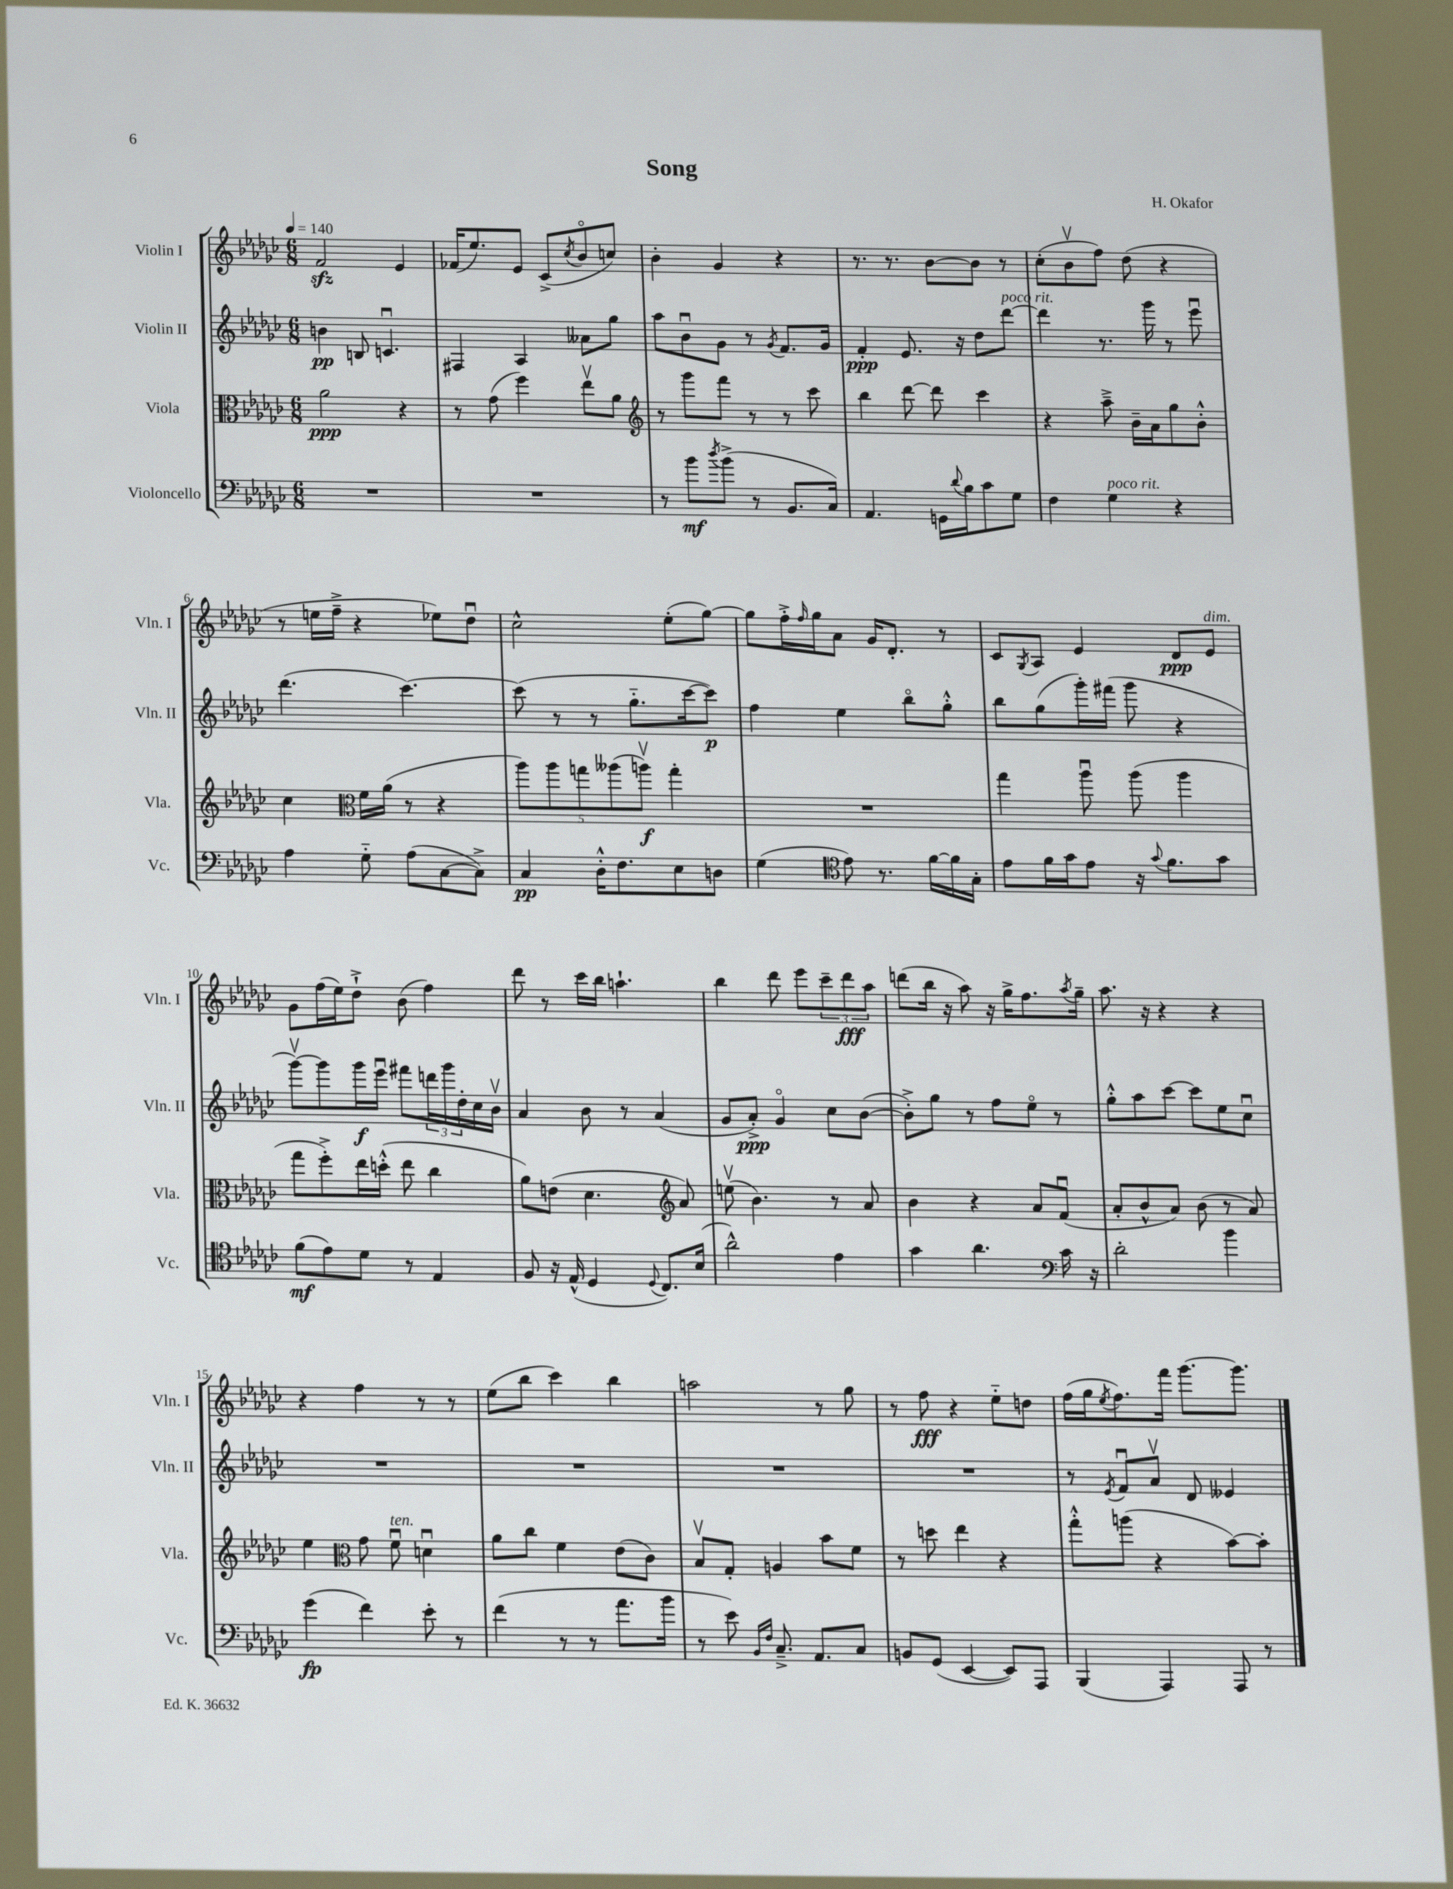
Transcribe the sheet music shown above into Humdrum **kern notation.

**kern	**dynam	**kern	**dynam	**kern	**dynam	**kern	**dynam
*part4	*part4	*part3	*part3	*part2	*part2	*part1	*part1
*staff4	*staff4	*staff3	*staff3	*staff2	*staff2	*staff1	*staff1
*I"Violoncello	*	*I"Viola	*	*I"Violin II	*	*I"Violin I	*
*I'Vc.	*	*I'Vla.	*	*I'Vln. II	*	*I'Vln. I	*
*clefF4	*	*clefC3	*	*clefG2	*	*clefG2	*
*k[b-e-a-d-g-c-]	*	*k[b-e-a-d-g-c-]	*	*k[b-e-a-d-g-c-]	*	*k[b-e-a-d-g-c-]	*
*M6/8	*	*M6/8	*	*M6/8	*	*M6/8	*
*MM140	*	*MM140	*	*MM140	*	*MM140	*
=1	=1	=1	=1	=1	=1	=1	=1
2.r	.	2a-\	ppp	4bn\	pp	2fzz/	.
.	.	.	.	8Bn/	.	.	.
.	.	.	.	4.cnu/	.	.	.
.	.	4r	.	.	.	4e-/	.
=2	=2	=2	=2	=2	=2	=2	=2
2.r	.	8r	.	4F#X/	.	(16f-X/KL	.
.	.	.	.	.	.	8.ee-/)	.
.	.	(8g-\	.	.	.	.	.
.	.	4ff\)	.	4A-/	.	8e-/J	.
.	.	.	.	.	.	(8c-^/L	.
.	.	.	.	.	.	8qcc-/	.
.	.	8ee-v\L	.	8a--X\L	.	8b-/	.
.	.	8a-\J	.	8gg-\J	.	8ccn/J)	.
=3	=3	=3	=3	=3	=3	=3	=3
*	*	*clefG2	*	*	*	*	*
8r	.	8r	.	8aa-\L	.	4b-'\	.
8b-\L	mf	8ggg-\L	.	8b-u\	.	.	.
8qdd-/	.	.	.	.	.	.	.
(8b-^\J	.	8fff\J	.	8g-\J	.	4g-/	.
8r	.	8r	.	8r	.	.	.
.	.	.	.	8qg-/	.	.	.
8.BB-/L	.	8r	.	8.f/L	.	4r	.
.	.	8ccc-\	.	.	.	.	.
16C-/Jk)	.	.	.	16g-/Jk	.	.	.
=4	=4	=4	=4	=4	=4	=4	=4
4.AA-/	.	4bb-\	.	4f'/	ppp	8.r	.
.	.	.	.	.	.	8.r	.
.	.	[8ddd-\	.	8.e-/	.	.	.
16GGn\LL	.	8ddd-\]	.	.	.	[8b-\L	.
8qqd-/	.	.	.	.	.	.	.
16B-\J	.	.	.	16r	.	.	.
8c-\	.	4ccc-\	.	8dd-\L	.	8b-\J]	.
!	!	!	!	!LO:TX:a:i:t=poco rit.	!	!	!
8G-\J	.	.	.	[8ddd-\J	.	8r	.
=5	=5	=5	=5	=5	=5	=5	=5
4F\	.	4r	.	4ddd-\]	.	(8cc-'\L	.
.	.	.	.	.	.	8b-v\	.
!LO:TX:a:i:t=poco rit.	!	!	!	!	!	!	!
4G-\	.	8aa-~^\	.	8.r	.	8ff\J)	.
.	.	16b-~\LL	.	.	.	(8dd-\	.
.	.	16a-\J	.	16ggg-\	.	.	.
4r	.	8gg-\	.	8r	.	4r	.
.	.	8b-'^^\J	.	8eee-u\	.	.	.
!!LO:LB:g=z
=6	=6	=6	=6	=6	=6	=6	=6
4A-\	.	4cc-\	.	(4.ddd-\	.	8r	.
.	.	.	.	.	.	16een\LL	.
.	.	.	.	.	.	16ff~^\JJ	.
*	*	*clefC3	*	*	*	*	*
8G-\	.	16f\LL	.	.	.	4r	.
.	.	(16a-\JJ	.	.	.	.	.
(8A-\L	.	8r	.	[4.ccc-\)	.	.	.
[8C-\	.	4r	.	.	.	8ee-X\L)	.
8C-^\J])	.	.	.	.	.	8dd-u\J	.
=7	=7	=7	=7	=7	=7	=7	=7
4C-/	pp	10aa-\L)	.	(8ccc-\]	.	2cc-^^\	.
.	.	10aa-\	.	.	.	.	.
.	.	.	.	8r	.	.	.
.	.	10ggn\	.	.	.	.	.
16D-'^^\KL	.	.	.	8r	.	.	.
.	.	(10aa--X\	.	.	.	.	.
8.F\	.	.	.	.	.	.	.
.	.	.	.	8.gg-\L	.	.	.
.	.	10aanv\J)	f	.	.	.	.
8E-\	.	4gg'\	.	.	.	(8ee-'\L	.
.	.	.	.	[16ccc-\k	.	.	.
8Dn\J	.	.	.	8ccc-\J])	p	[8gg-\J)	.
=8	=8	=8	=8	=8	=8	=8	=8
(4G-\	.	2.r	.	4ff\	.	8gg-\L]	.
.	.	.	.	.	.	16ff'^\L	.
.	.	.	.	.	.	16qqff/	.
.	.	.	.	.	.	16gg-\J	.
*clefC4	*	*	*	*	*	*	*
8e-\)	.	.	.	4ee-\	.	8a-\J	.
8.r	.	.	.	.	.	16g-/KL	.
.	.	.	.	.	.	8.d-'/J	.
.	.	.	.	8bb-\L	.	.	.
[16f\LL	.	.	.	.	.	.	.
16f\]	.	.	.	8gg-'^^\J	.	8r	.
16G-'\JJ	.	.	.	.	.	.	.
=9	=9	=9	=9	=9	=9	=9	=9
8e-\L	.	4gg-\	.	8bb-\L	.	8c-/L	.
.	.	.	.	.	.	8qG-/	.
16f\L	.	.	.	(8gg-\	.	8A-/J	.
16g-\J	.	.	.	.	.	.	.
8e-\J	.	8aa-u\	.	16ggg-'\L)	.	4e-/	.
.	.	.	.	(16fff#X\JJ	.	.	.
16r	.	(8aa-\	.	8ggg-\	.	.	.
8qqg-/	.	.	.	.	.	.	.
8.f\L	.	.	.	.	.	.	.
.	.	4aa-\	.	4r	.	8d-/L	ppp
!	!	!	!	!	!	!LO:TX:a:i:t=dim.	!
8g-\J	.	.	.	.	.	8e-/J	.
!!LO:LB:g=z
=10	=10	=10	=10	=10	=10	=10	=10
(8f\L	mf	8gg-\L	.	[8ggg-v\L)	.	8g-\L	.
8e-\)	.	8ff'^\)	.	8ggg-\]	.	(16ff\L	.
.	.	.	.	.	.	16ee-\J)	.
8d-\J	.	16ee-\L	.	16ggg-\L	f	8dd-`^\J	.
.	.	(16ddn'^^\JJ	.	16eee-u\JJ	.	.	.
8r	.	8ee-\	.	8fff#X\L	.	(8b-\	.
4E-/	.	4cc-\	.	24dddn\L	.	4ff\)	.
.	.	.	.	24ggg-\	.	.	.
.	.	.	.	24dd-'\	.	.	.
.	.	.	.	16cc-\	.	.	.
.	.	.	.	16b-v\JJ	.	.	.
=11	=11	=11	=11	=11	=11	=11	=11
8F/	.	8a-\L)	.	4a-/	.	8ddd-\	.
16r	.	(8en\J	.	.	.	8r	.
(16E-^^/	.	.	.	.	.	.	.
4D-/	.	4.d-\	.	8b-\	.	16ccc-\LL	.
.	.	.	.	.	.	16bb-\JJ	.
.	.	.	.	8r	.	4.aan`\	.
8qqD-/	.	.	.	.	.	.	.
8.C-/L)	.	.	.	(4a-/	.	.	.
*	*	*clefG2	*	*	*	*	*
.	.	8a-/)	.	.	.	.	.
(16B-/Jk	.	.	.	.	.	.	.
=12	=12	=12	=12	=12	=12	=12	=12
2a-^^\)	.	(8eenv\	.	8g-/L	.	4bb-\	.
.	.	4.b-\)	.	8a-'^/J)	ppp	.	.
.	.	.	.	4g-/	.	8ddd-\	.
.	.	.	.	.	.	8eee-\L	.
4e-\	.	8r	.	8cc-\L	.	12ccc-~\	.
.	.	.	.	.	.	12ddd-\	fff
.	.	8a-/	.	([8b-\J	.	.	.
.	.	.	.	.	.	12aa-\J	.
=13	=13	=13	=13	=13	=13	=13	=13
4g-\	.	4b-\	.	8b-'^\L])	.	(8dddn\L	.
.	.	.	.	8gg-\J	.	16bb-\Jk	.
.	.	.	.	.	.	16r	.
4.a-\	.	4r	.	8r	.	8aa-\)	.
.	.	.	.	8ff\L	.	16r	.
.	.	.	.	.	.	16gg-^\KL	.
.	.	8a-/L	.	8ee-\J	.	8.ff\	.
*clefF4	*	*	*	*	*	*	*
16c-\	.	(8fu/J	.	8r	.	.	.
.	.	.	.	.	.	8qaa-/	.
16r	.	.	.	.	.	16gg-~\Jk	.
=14	=14	=14	=14	=14	=14	=14	=14
2d-'\	.	8a-'/L	.	8gg-'^^\L	.	8.aa-\	.
.	.	8b-^^/	.	8aa-\	.	.	.
.	.	.	.	.	.	16r	.
.	.	8a-/J)	.	[8ccc-\J	.	4r	.
.	.	(8b-\	.	8ccc-\L]	.	.	.
4b-\	.	8r	.	8ee-\	.	4r	.
.	.	8a-/)	.	8cc-u\J	.	.	.
!!LO:LB:g=z
=15	=15	=15	=15	=15	=15	=15	=15
(4g-\	fp	4ee-\	.	2.r	.	4r	.
*	*	*clefC3	*	*	*	*	*
4f\)	.	8g-\	.	.	.	4ff\	.
!	!	!LO:TX:a:i:t=ten.	!	!	!	!	!
.	.	8fu\	.	.	.	.	.
8e-'\	.	4dnu\	.	.	.	8r	.
8r	.	.	.	.	.	8r	.
=16	=16	=16	=16	=16	=16	=16	=16
(4f\	.	8a-\L	.	2.r	.	(8ee-\L	.
.	.	8cc-\J	.	.	.	8bb-\J	.
8r	.	4f\	.	.	.	4ccc-\)	.
8r	.	.	.	.	.	.	.
8.a-\L	.	(8e-\L	.	.	.	4bb-\	.
.	.	8c-\J)	.	.	.	.	.
16b-\Jk	.	.	.	.	.	.	.
=17	=17	=17	=17	=17	=17	=17	=17
8r	.	8B-v/L	.	2.r	.	2aan\	.
8e-\)	.	8G-'/J	.	.	.	.	.
16qqBB-/LL	.	.	.	.	.	.	.
16qqF/JJ	.	.	.	.	.	.	.
8.C-~^/	.	4An/	.	.	.	.	.
8.AA-/L	.	.	.	.	.	.	.
.	.	8b-\L	.	.	.	8r	.
8C-/J	.	8f\J	.	.	.	8gg-\	.
=18	=18	=18	=18	=18	=18	=18	=18
8BBn/L	.	8r	.	2.r	.	8r	.
(8GG-/J	.	8ddn\	.	.	.	8ff\	fff
[4EE-/	.	4ee-\	.	.	.	4r	.
8EE-/L])	.	4r	.	.	.	8ee-\L	.
8AAA-/J	.	.	.	.	.	8ddn\J	.
=19	=19	=19	=19	=19	=19	=19	=19
(4BBB-/	.	8gg-'^^\L	.	8r	.	(16ff\LL	.
.	.	.	.	.	.	16gg-\J	.
.	.	.	.	8qe-/	.	8qee-/	.
.	.	(8aan\J	.	8fu/L	.	8.ff\)	.
4AAA-/)	.	4r	.	8a-v/J	.	.	.
.	.	.	.	.	.	16fff\Jk	.
.	.	.	.	8d-/	.	[8.ggg-\L	.
8AAA-/	.	[8b-\L)	.	4e--X/	.	.	.
.	.	.	.	.	.	8.ggg-\J]	.
8r	.	8b-'\J]	.	.	.	.	.
==	==	==	==	==	==	==	==
*-	*-	*-	*-	*-	*-	*-	*-
